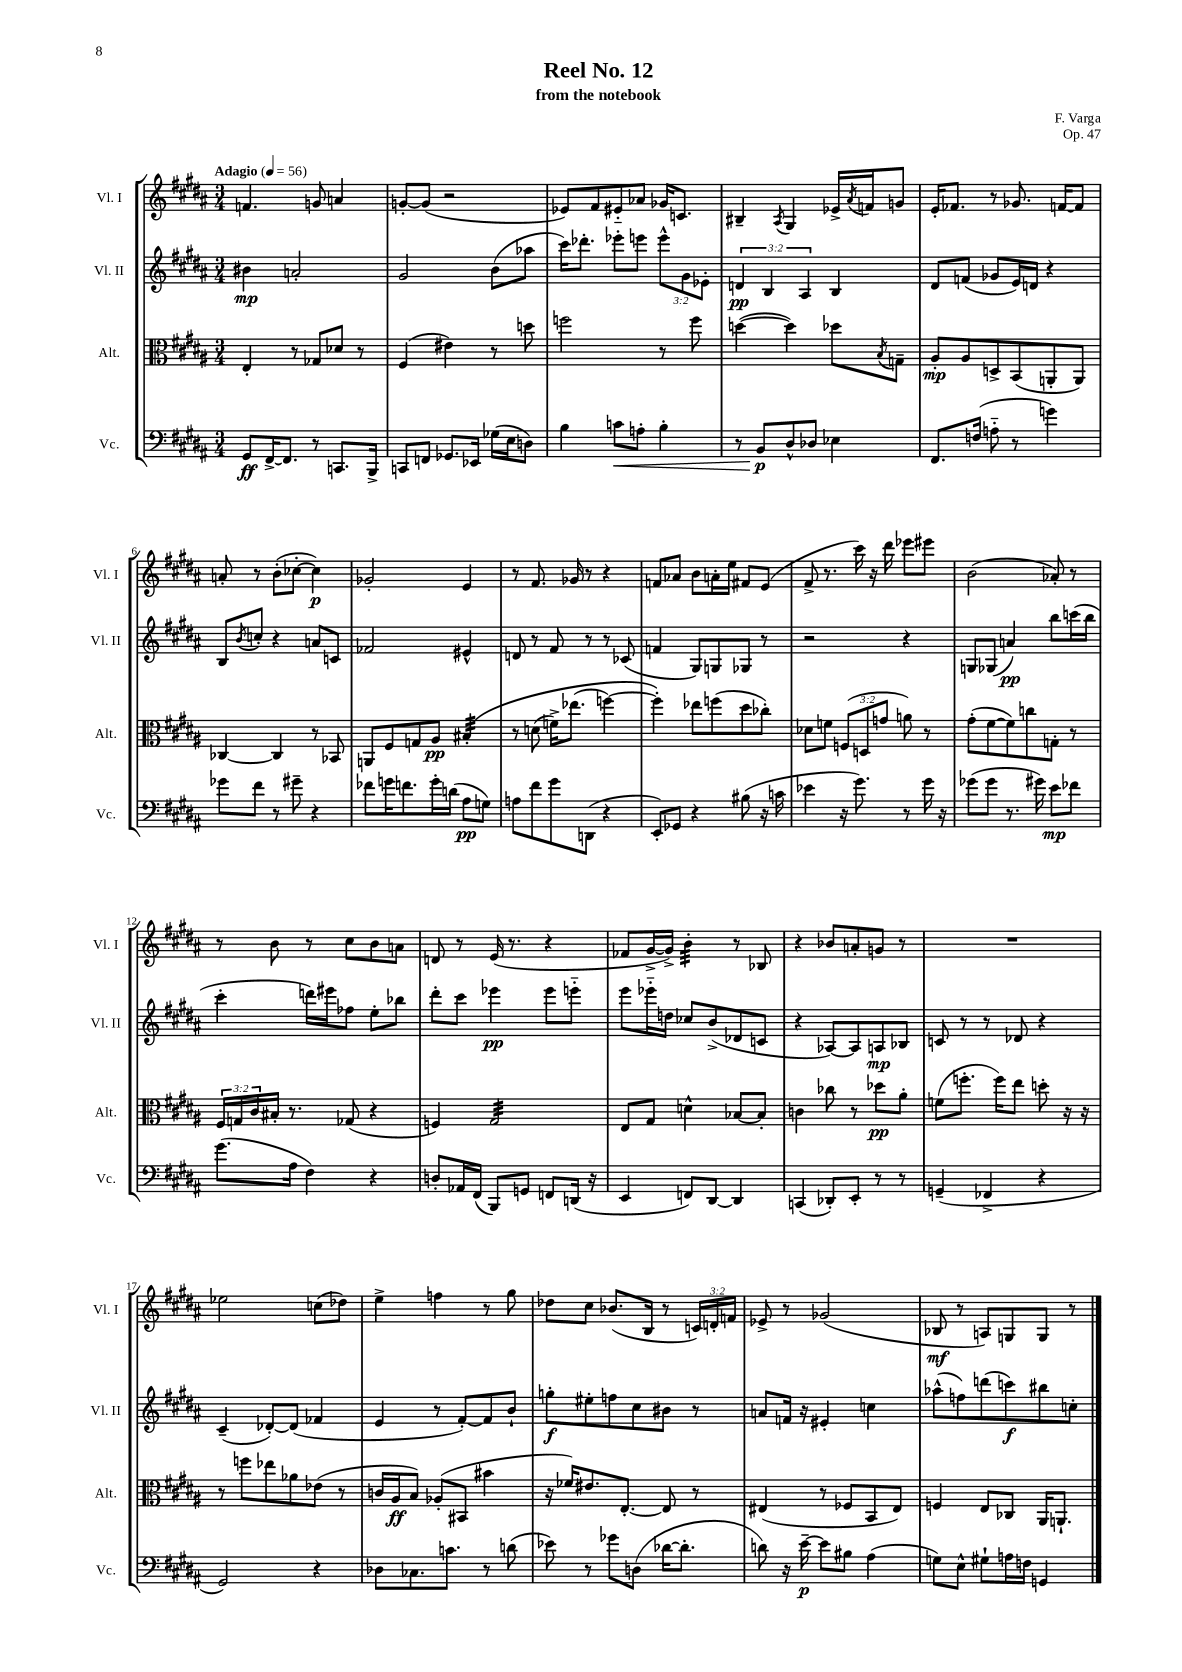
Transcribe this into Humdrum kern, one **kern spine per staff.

**kern	**kern	**kern	**kern
*staff4	*staff3	*staff2	*staff1
*clefF4	*clefC3	*clefG2	*clefG2
*k[f#c#g#d#a#]	*k[f#c#g#d#a#]	*k[f#c#g#d#a#]	*k[f#c#g#d#a#]
*M3/4	*M3/4	*M3/4	*M3/4
*MM56	*MM56	*MM56	*MM56
8GG#	4E'	4b#	4.f
[16FF#^	.	.	.
8.FF#]	.	.	.
.	8r	2a'	.
8r	8G-	.	8g
8.CC	8d-	.	4a
.	8r	.	.
16BBB^	.	.	.
=	=	=	=
8CC	(4F#	2g#	[8g'
8FF	.	.	(8g]
8.GG-	4e#)	.	2r
16EE-	.	.	.
(16G-	8r	(8b	.
16E	.	.	.
8D)	8dd	8aa-	.
=	=	=	=
4B	2ff	16ccc#)	8e-)
.	.	8.ddd-'	.
.	.	.	8f#
8c	.	8eee-'	8e#'~
8A'	.	8eee	8a-
4B'	8r	12eee^^	16g-
.	.	.	8.c
.	.	12g#	.
.	8ff	.	.
.	.	12e-'	.
=	=	=	=
8r	([4dd	6d	4B#~
8BB	.	.	.
.	.	6B	.
.	.	.	8qA#
8D#^^	4dd])	.	4G#
.	.	6A#	.
8D-	.	.	.
4E-	8dd-	4B	16e-^
.	.	.	8qa#
.	.	.	16f
.	8qB	.	.
.	8G~	.	8g
=	=	=	=
8.FF#	8A#'	8d#	16e'
.	.	.	8.f-
.	8A#	(8f	.
(16F	.	.	.
8A'~	8D^	8g-	8r
8r	(8BB	16e)	8.g-
.	.	16d	.
4g)	8AA'	4r	.
.	.	.	[16f
.	8AA)	.	8f]
=	=	=	=
8g-	[4C-	8B	8a'
.	.	8qb	.
8f#	.	8cc'	8r
8r	4C-]	4r	(8b'
8g#~	.	.	[8cc-'
4r	8r	8a	4cc-])
.	8BB-	8c	.
=	=	=	=
8f-	8AA	2f-	2g-'
16g	8F#	.	.
8.f	.	.	.
.	8G	.	.
16g'	8A#	.	.
(16d	.	.	.
8A#	&(4B#'	4e#^^	4e
8G)	.	.	.
=	=	=	=
8A	8r	8d	8r
8f#	(8d	8r	8.f#
8g#	16f^)	8f#	.
.	(8.ee-	.	16g-
(8DD	.	8r	8r
4r	[4ff)	8r	4r
.	.	(8c-	.
=	=	=	=
8EE')	4ff']&)	4f	8f
8GG-	.	.	8a-
4r	8ee-	8G#)	8b
.	(8ff	8G	16a'
.	.	.	16ee
(8B#	8dd#	8G-	8f#
16r	8cc-')	8r	(8e
16c	.	.	.
=	=	=	=
4e-	8d-	2r	8f#^
.	8f	.	8.r
16r	(12F	.	.
8.g#)	.	.	16ccc#)
.	12D	.	.
.	.	.	16r
.	12g	.	.
.	.	.	16ddd#
8r	8a)	4r	8eee-
16g#	8r	.	8eee#
16r	.	.	.
=	=	=	=
(8g-	(8g#'	8G	(2b
8g-	[8f#	(8G-	.
8.r	8f#])	4a)	.
.	8cc	.	.
16g#)	.	.	.
8e	8G'	8bb	8a-')
8f-	8r	(16ccc	8r
.	.	16bb	.
=	=	=	=
(8.g#	24F#	4ccc#'	8r
.	24G	.	.
.	24c#	.	.
.	16B#'	.	8b
16A#	8.r	.	.
4F#)	.	16ddd)	8r
.	.	16eee#	.
.	(8G-	8ff-	8cc#
4r	4r	8ee'	8b
.	.	8bb-	8a
=	=	=	=
8D'	4F)	8ddd#'	8d
16AA-	.	8ccc#	8r
(16FF#	.	.	.
8BBB)	2G#	4eee-	(16e
.	.	.	8.r
8GG	.	.	.
8FF	.	8eee-	4r
(16DD	.	8eee'~	.
16r	.	.	.
=	=	=	=
4EE	8E	8eee	8f-
.	8G#	16eee-'~	[16g#^
.	.	16dd	16g#^])
8FF)	4d^^	8cc-	4b'
[8DD#	.	(8b^	.
4DD#]	[8B-	8d-	8r
.	8B-']	8c	8B-
=	=	=	=
(4CC	4c	4r	4r
8DD-')	8cc-	[8A-)	8b-
8EE'	8r	8A-]	8a'
8r	8dd-	8A	8g
8r	8a#'	8B-	8r
=	=	=	=
(4GG~	(8f	8c	2.r
.	8.ff'	8r	.
4FF-^	.	8r	.
.	16ff)	.	.
.	8ee	8d-	.
4r	8dd'	4r	.
.	16r	.	.
.	16r	.	.
=	=	=	=
2GG#)	8r	(4c#~	2ee-
.	8ff	.	.
.	8ee-	[8d-')	.
.	8a-	(8d-]	.
4r	(8e-	4f-	(8cc
.	8r	.	8dd-)
=	=	=	=
8D-	16c	4e	4ee^
.	16A#	.	.
8.C-	8B)	.	.
.	(8A-'	8r	4ff
8.c	.	.	.
.	8BB#	[8f#')	.
8r	4b#	8f#]	8r
(8d	.	8b`	8gg#
=	=	=	=
8e-)	16r	8gg'	8dd-
.	16f-)	.	.
8r	8.e#	8ee#'	8cc#
8g-	.	8ff	(8.b-
.	[8.E'	.	.
(8D	.	8cc#	.
.	.	.	16B
[16d-	8E]	8b#	8r
8.d-']	.	.	.
.	8r	8r	24c)
.	.	.	24d'
.	.	.	24f
=	=	=	=
8d)	(4E#	8a	8e-^
16r	.	16f	8r
[16e~	.	16r	.
8e]	8r	4e#'	(2g-
8B#	8F-	.	.
(4A#	8BB	4cc	.
.	8E#)	.	.
=	=	=	=
8G)	4F	(8aa-^^	8B-
8E^^	.	8ff)	8r
8G#`	8E	(8ddd	8A)
16A	8C-	8ccc)	8G
16F	.	.	.
4GG	16AA#	8bb#	8G
.	8.AA`	.	.
.	.	8cc'	8r
==	==	==	==
*-	*-	*-	*-
